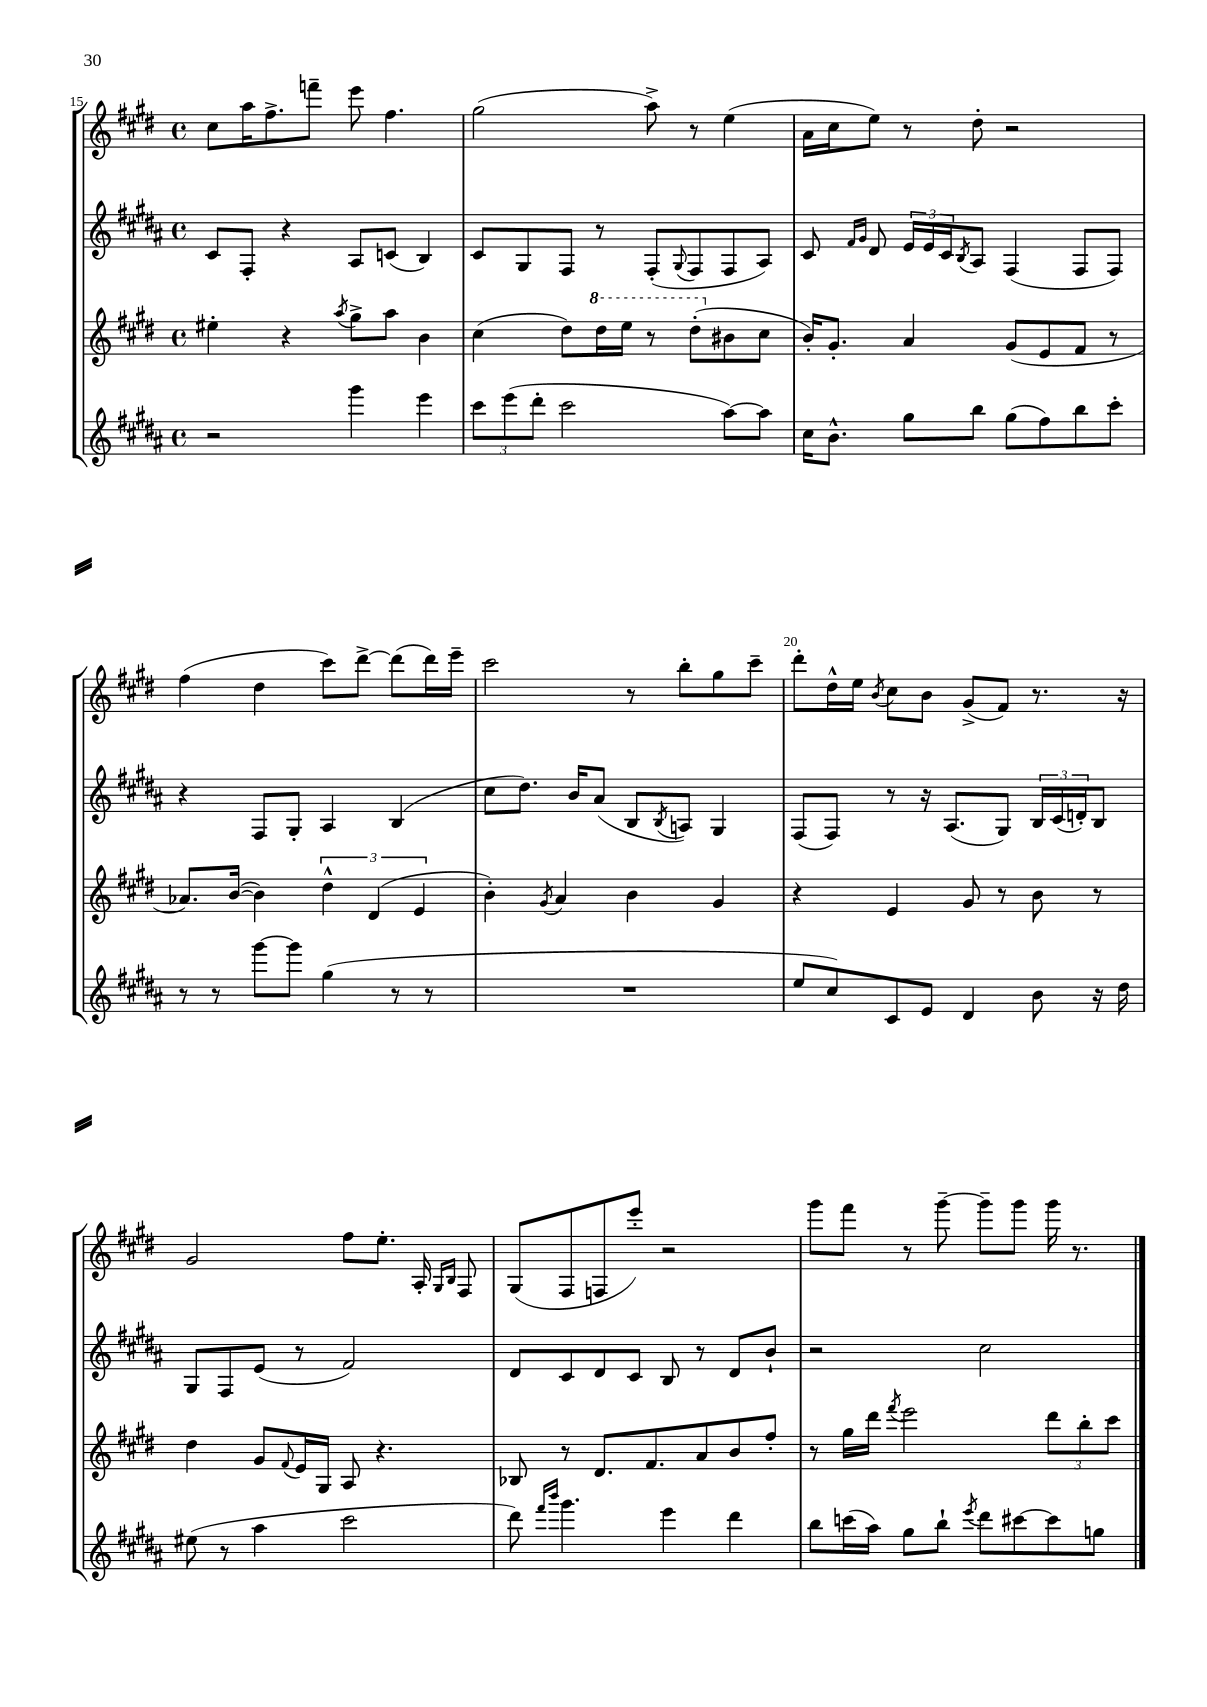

**kern	**kern	**kern	**kern
*staff4	*staff3	*staff2	*staff1
*clefG2	*clefG2	*clefG2	*clefG2
*k[f#c#g#d#a#]	*k[f#c#g#d#]	*k[f#c#g#d#a#]	*k[f#c#g#d#]
*M4/4	*M4/4	*M4/4	*M4/4
*met(c)	*met(c)	*met(c)	*met(c)
2r	4ee#'\	8c#/L	8cc#\L
.	.	8F#'/J	16aa\K
.	.	.	8.ff#^\
.	4r	4r	.
.	.	.	8fff~\J
.	8qaa/	.	.
4ggg#\	8gg#^\L	8A#/L	8eee\
.	8aa\J	(8c/J	4.ff#\
4eee\	4b\	4B/)	.
=	=	=	=
12ccc#\L	(4cc#\	8c#/L	(2gg#\
(12eee\	.	.	.
.	.	8G#/	.
12ddd#'\J	.	.	.
2ccc#\	8dd#\L)	8F#/J	.
.	16ddd#\L	8r	.
.	16eee\JJ	.	.
.	8r	(8F#'/L	8aa^\)
.	.	8qqG#/	.
.	(8ddd#'\L	8F#/	8r
[8aa#\L)	8b#\	8F#/	(4ee\
8aa#\]J	8cc#\J	8A#/J)	.
=	=	=	=
16cc#\LK	16b'/LK)	8c#/	16a\LL
8.b^^\J	8.g#'/J	.	16cc#\J
.	.	16qqf#/LL	.
.	.	16qqg#/JJ	.
.	.	8d#/	8ee\J)
8gg#\L	4a/	24e/LL	8r
.	.	24e/	.
.	.	24c#/J	.
.	.	8qB/	.
8bb\J	.	8A#/J	8dd#'\
(8gg#\L	(8g#/L	(4F#/	2r
8ff#\)	8e/	.	.
8bb\	8f#/J	8F#/L	.
8ccc#'\J	8r	8F#/J)	.
=	=	=	=
8r	8.a-/L)	4r	(4ff#\
8r	.	.	.
.	([16b/Jk	.	.
[8ggg#\L	4b\])	8F#/L	4dd#\
8ggg#\]J	.	8G#'/J	.
(4gg#\	6dd#^^\	4A#/	8ccc#\L)
.	.	.	[8ddd#^\J
.	(6d#/	.	.
8r	.	(4B/	(8ddd#\]L
.	6e/	.	.
8r	.	.	16ddd#\L)
.	.	.	16eee~\JJ
=	=	=	=
1r	4b'\)	8cc#\L	2ccc#\
.	.	8.dd#\J)	.
.	8qg#/	.	.
.	4a/	.	.
.	.	16b/LK	.
.	.	(8a#/J	.
.	4b\	8B/L	8r
.	.	8qB/	.
.	.	8A/J)	8bb'\L
.	4g#/	4G#/	8gg#\
.	.	.	8ccc#~\J
=	=	=	=
8ee/L	4r	(8F#/L	8ddd#'\L
8cc#/)	.	8F#/J)	16dd#^^\L
.	.	.	16ee\JJ
.	.	.	8qb/
8c#/	4e/	8r	8cc#\L
8e/J	.	16r	8b\J
.	.	(8.A#/L	.
4d#/	8g#/	.	(8g#^/L
.	8r	8G#/J)	8f#/J)
8b\	8b\	24B/LL	8.r
.	.	(24c#/	.
.	.	24d'/J)	.
16r	8r	8B/J	.
16dd#\	.	.	16r
=	=	=	=
(8ee#\	4dd#\	8G#/L	2g#/
8r	.	8F#/	.
4aa#\	8g#/L	(8e/J	.
.	8qqf#/	.	.
.	16e/L	8r	.
.	16G#/JJ	.	.
2ccc#\	8A/	2f#/)	8ff#\L
.	4.r	.	8.ee'\J
.	.	.	16A'/
.	.	.	16qqG#/LL
.	.	.	16qqB/JJ
.	.	.	8F#/
=	=	=	=
8ddd#\)	8B-/	8d#/L	(8G#/L
16qqfff#/LL	.	.	.
16qqbbb/JJ	.	.	.
4.ggg#\	8r	8c#/	8F#/
.	8.d#/L	8d#/	8F/
.	.	8c#/J	8eee'/J)
.	8.f#/	.	.
4eee\	.	8B/	2r
.	8a/	8r	.
4ddd#\	8b/	8d#/L	.
.	8ff#'/J	8b`/J	.
=	=	=	=
8bb\L	8r	2r	8ggg#\L
(16ccc\L	16gg#\LL	.	8fff#\J
16aa#\JJ)	16ddd#\JJ	.	.
.	8qfff#/	.	.
8gg#\L	2eee\	.	8r
8bb`\J	.	.	[8ggg#~\
8qeee/	.	.	.
8ddd#\L	.	2cc#\	8ggg#~\]L
[8ccc#\	.	.	8ggg#\J
8ccc#\]	12ddd#\L	.	16ggg#\
.	.	.	8.r
.	12bb'\	.	.
8gg\J	.	.	.
.	12ccc#\J	.	.
==	==	==	==
*-	*-	*-	*-
